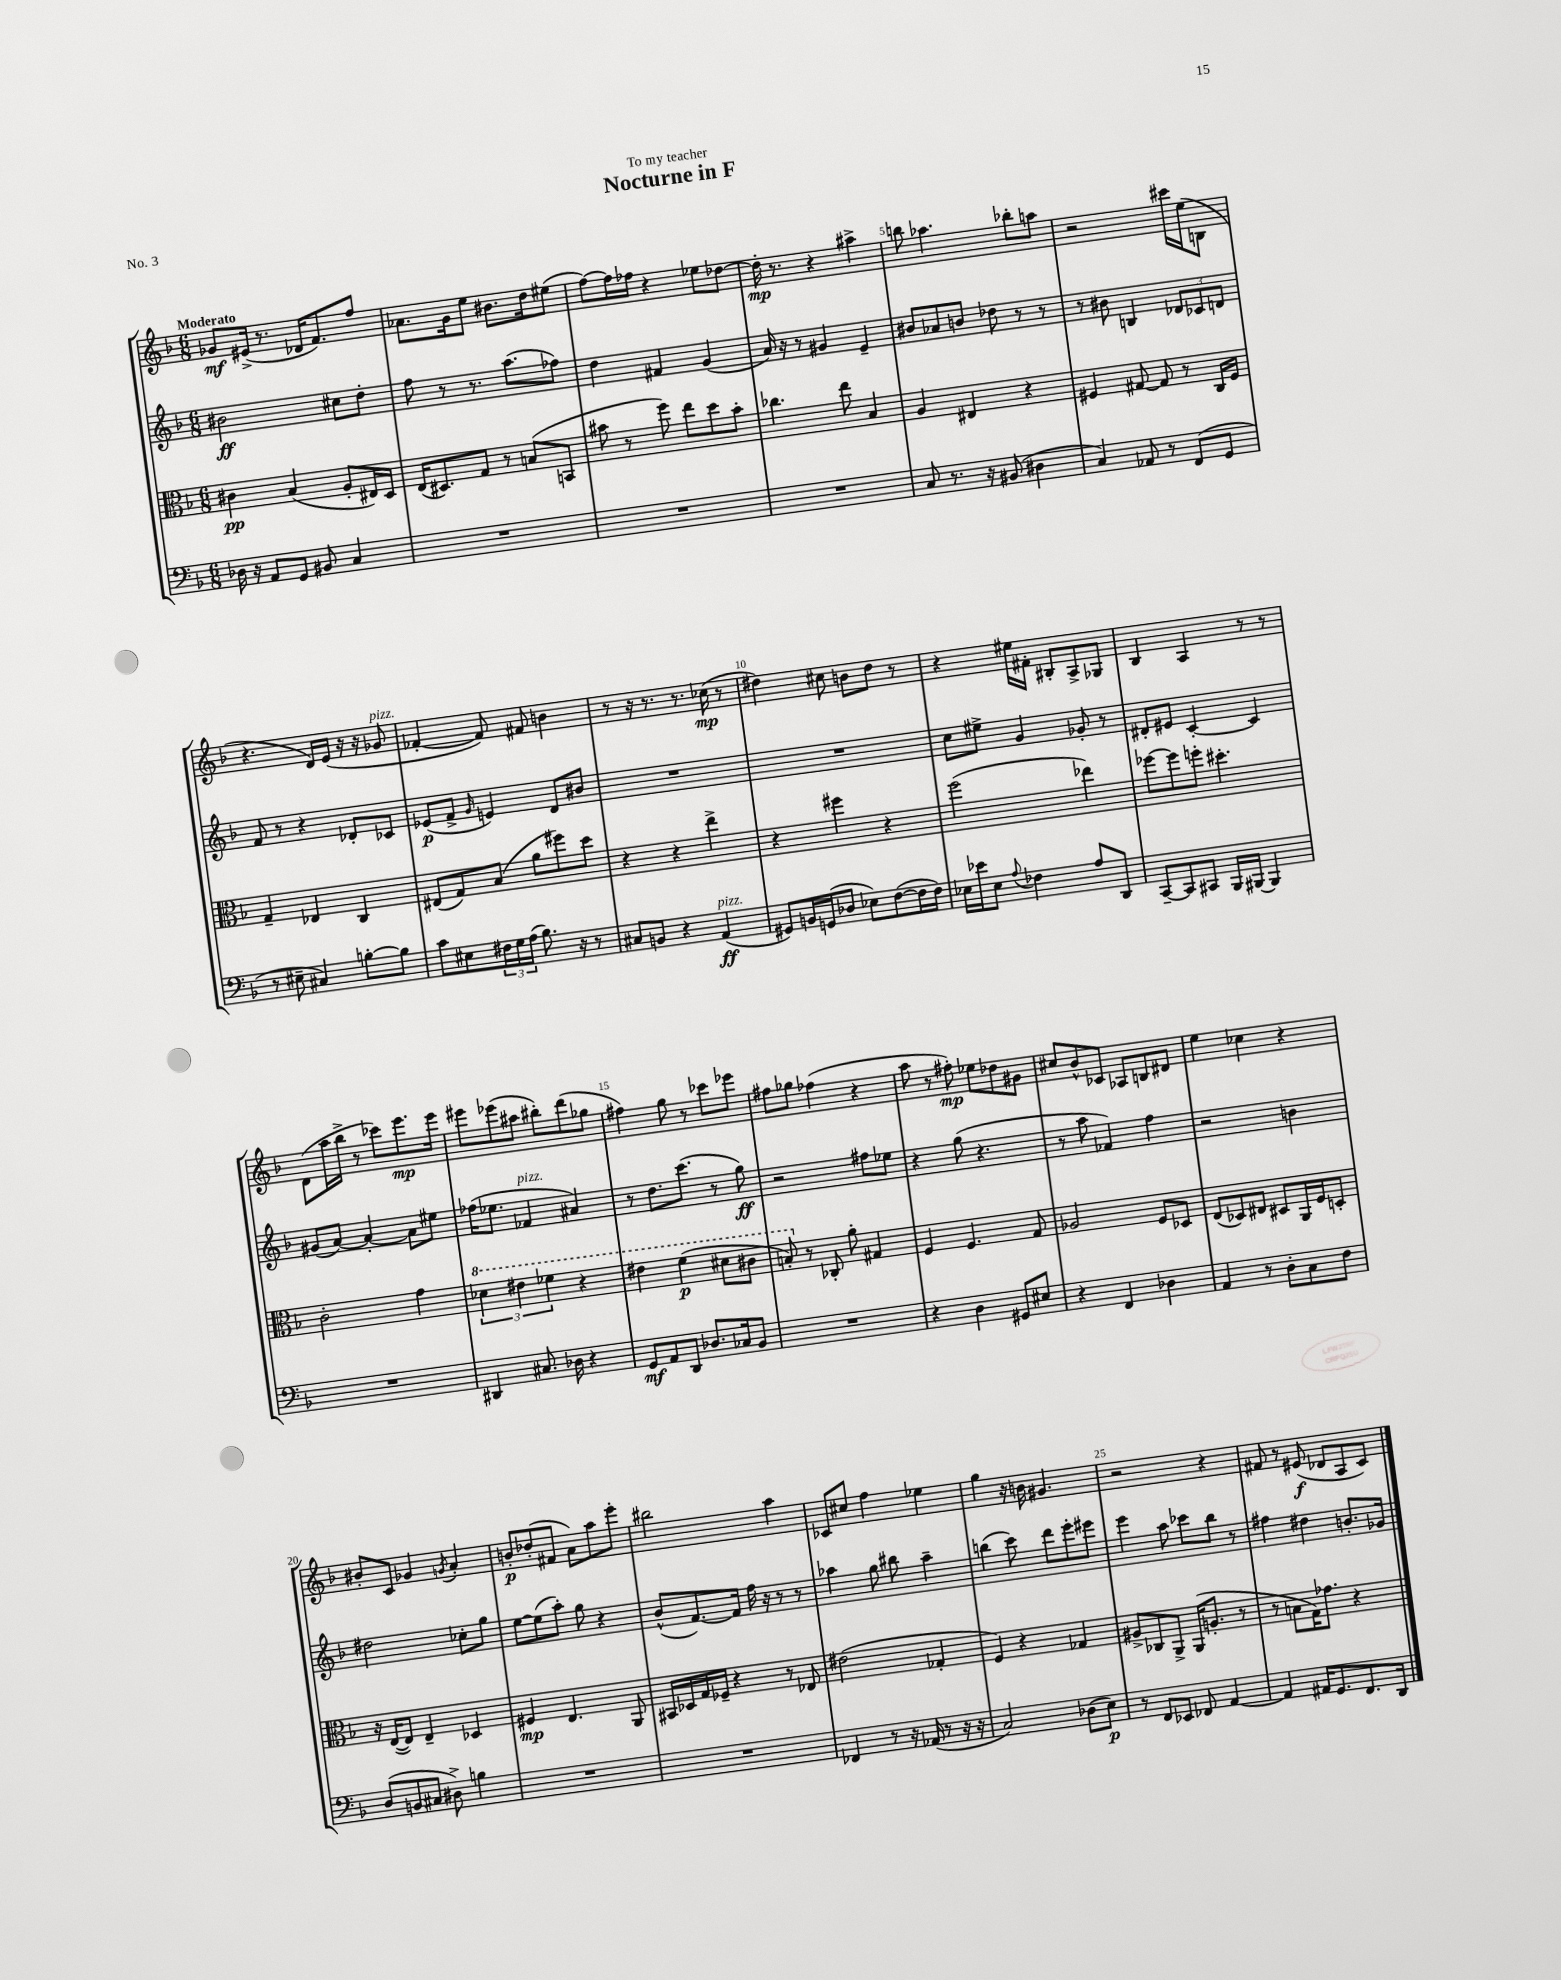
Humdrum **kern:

**kern	**kern	**kern	**kern
*staff4	*staff3	*staff2	*staff1
*clefF4	*clefC3	*clefG2	*clefG2
*k[b-]	*k[b-]	*k[b-]	*k[b-]
*M6/8	*M6/8	*M6/8	*M6/8
16D-\	4c#\	2b#\	8g-/L
16r	.	.	.
8AA/L	.	.	(16e#^/Jk
.	.	.	8.r
8GG/J	(4B-/	.	.
8BB#/	.	.	16d-/LK
.	.	.	8.f/)
4C/	8A'/L	8cc#\L	.
.	16E#/L)	8dd'\J	8ff/J
.	16D/JJ	.	.
=	=	=	=
2.r	(16E/LK	8ff\	8.a-\L
.	8.D#/)	.	.
.	.	8r	.
.	.	.	16g\k
.	8G/J	8.r	8ee\J
.	8r	.	8.b#\L
.	.	(8.aa\L	.
.	(8B/L	.	.
.	.	.	16dd\k
.	8BB/J	8ff-\J)	(8ee#\J
=	=	=	=
2.r	8b#\	4dd\	[8ff\L)
.	8r	.	16ff\]L
.	.	.	16ff-\JJ
.	8ff\)	4f#/	4r
.	8ee\L	.	.
.	8dd\	(4g/	8ee-\L
.	8b#'\J	.	[8dd-\J
=	=	=	=
2.r	4.cc-\	16a/)	16dd-'\]
.	.	16r	8.r
.	.	8r	.
.	.	4g#/	4r
.	8ee\	.	.
.	4B-/	4e~/	4aa#^\
=	=	=	=
8C/	4A/	8b#/L	8bb\
8.r	.	8a-/	4.aa-\
.	4E#/	8b/J	.
16r	.	.	.
(8BB#/	.	8dd-\	.
4D#\	4r	8r	8bb-'\L
.	.	8r	8aa\J
=	=	=	=
4C/)	4F#/	8r	2r
.	.	8b#\	.
8AA-/	[8G#/	4B/	.
8r	8G#/]	.	.
(8FF/L	8r	12d-/L	16ccc#\LL
.	.	.	(16ee\J
.	.	12c-/	.
8GG/J	16C/LL	.	8B\J
.	.	12d/J	.
.	16F#/JJ	.	.
=	=	=	=
8r	4G~/	8f/	4.r
8E#~\	.	8r	.
4C#/)	4E-/	4r	.
.	.	.	16d/LL)
.	.	.	(16e/JJ
[8B'\L	4C/	8d-'/L	16r
.	.	.	16r
8B\]J	.	8c-/J	8g-/
=	=	=	=
8c\L	(8E#/L	(8e-/L	[4f-'/
8E#\	8G/)	8f^/J	.
.	.	16qqg/	.
24F#\L	(8B-/J	4e/)	8f-/])
24G\	.	.	.
(24A\JJ	.	.	.
8.B-\)	8a\L	.	8f#/
.	8ff#\)	8d/L	4b\
16r	.	.	.
8r	8dd\J	8b#/J	.
=	=	=	=
8C#/L	4r	2.r	8r
8BB/J	.	.	16r
.	.	.	8.r
4r	4r	.	.
.	.	.	8.r
(4AA/	4ee^\	.	.
.	.	.	(16cc-\
.	.	.	8r
=	=	=	=
8GG#/L)	4r	2.r	4dd#\)
16BB/L	.	.	.
(16GG/J	.	.	.
8D-/J	4ff#\	.	8cc#\
8E-\L)	.	.	8b\L
([8F\	4r	.	8dd#\J
16F\]L	.	.	8r
16F\JJ)	.	.	.
=	=	=	=
16E-\LL	(2ff\	8cc\L	4r
16e-\J	.	.	.
8E-\J	.	8ee#^\J	.
8qqA/	.	.	.
4F-\	.	4g/	16ee#\LL
.	.	.	16f#'\JJ
.	.	.	8B#'/L
8A/L	4ee-\)	8g-'/	8A^/
8DD/J	.	8r	8G-/J
=	=	=	=
[8CC~/L	[8ff-\L	8d#'/L	4B-/
8CC/]	8ff-\]	8e#/J	.
8CC#/J	8ff'\J	[4c'/	4A/
16BBB-/LL	4.dd#'\	.	.
[16BBB#/JJ	.	.	.
4BBB#/]	.	4c/]	8r
.	.	.	8r
=	=	=	=
2.r	2c'\	(8g#/L	(8d\L
.	.	[8a/J)	16aa\L
.	.	.	16bb-^\JJ
.	.	4a'/_	8r
.	.	.	8ccc-\L)
.	4g\	8a\]L	8.eee\
.	.	8ee#\J	.
.	.	.	16eee\Jk
=	=	=	=
4DD#/	6dd-\	(16ff-\LK	8eee#\L
.	.	8.ee-\J	.
.	.	.	(8eee-\
.	6ee#\	.	.
8.C#/	.	4f-/	8aa#\J
.	6ff-\	.	.
.	.	.	8bb#'\L)
16D-\	.	.	.
4r	4r	4a#/)	(8ddd\
.	.	.	8gg-\J
=	=	=	=
8GG/L	4ee#\	8r	4ff#\)
8AA/	.	8.dd\L	.
8DD/J	(4ff\	.	8gg\
.	.	(8.ccc\J	.
8.D-/L	.	.	8r
.	8dd#\L	8r	8ccc-\L
16C-/k	.	.	.
8BB-/J	8cc#\J	8gg\)	8eee-\J
=	=	=	=
2.r	8b'/)	2r	8ff#\L
.	8r	.	8gg-\J
.	8C-'/	.	(4ff-\
.	8a'\	.	.
.	4G#/	8ff#\L	4r
.	.	8ee-\J	.
=	=	=	=
4r	4F/	4r	8aa\
.	.	.	8r
4D\	4.F/	(8gg\	8ff#'\)
.	.	4.r	8ee-\L
8GG#/L	.	.	8dd-\
8E#/J	8G/	.	8g#\J
=	=	=	=
4r	2A-/	8r	8cc#/L
.	.	8aa\	8b-^^/
4FF/	.	4f-/)	8c-/J
.	.	.	8A-/L
4D-\	8F/L	4ff\	8B/
.	8D-/J	.	8d#/J
=	=	=	=
4AA/	(8E/L	2r	4ee\
.	8D-/)	.	.
8r	8E#/J	.	4cc-\
8D'\L	8D#/L	.	.
8C\	16AA/L	4b\	4r
.	16F/J	.	.
8F\J	8D'/J	.	.
=	=	=	=
(8D/L	16r	2dd#\	8b#'/L
.	([16E/LK	.	.
8BB/	8E/]J)	.	8c/J
8C#/J	4E~/	.	4g-/
8D#^\)	.	.	.
.	.	.	8qg/
4B\	4D-/	8cc-'\L	4a'/
.	.	8gg\J	.
=	=	=	=
2.r	4F#/	[8ee\L	8b'/L
.	.	(8ee\]	(8dd-'/
.	4.E/	8aa'\J)	8f#/J
.	.	8gg\	8a\L)
.	.	4r	8aa\
.	8AA/	.	8eee'\J
=	=	=	=
2.r	16BB#/LL	(8b-^^/L	2bb#\
.	16D-/	.	.
.	16G/	[8.f/)	.
.	16F-~/JJ	.	.
.	4r	.	.
.	.	16f/]Jk	.
.	.	16ff\	.
.	.	16r	.
.	8r	8r	4aa\
.	8E-/	8r	.
=	=	=	=
4FF-/	(2e#\	4aa-\	8c-/L
.	.	.	8cc#/J
8r	.	8gg\	4ff\
16r	.	8bb#\	.
(16AA-/	.	.	.
8r	4G-'/	4aa-~\	4ee-\
16r	.	.	.
16r	.	.	.
=	=	=	=
2C/)	4F/)	(4bb\	4gg\
.	4r	8ccc\)	16r
.	.	.	16b\
.	.	8ddd\L	4.g#/
(8D-\L	4G-/	8eee'\	.
8E\J)	.	8eee#\J	.
=	=	=	=
8r	8A#^/L	4eee\	2r
8FF/L	8C-/	.	.
8EE-/J	8AA^/J	8aa\	.
8FF-/	(16AA/LK	8ccc-\L	.
.	8.A'/J	.	.
[4AA/	.	8bb-\J	4r
.	8r	8r	.
=	=	=	=
4AA/]	8r	4ff#\	8f#/
.	8B\L	.	8r
16AA#/LK	16G\K)	4dd#\	(8e#/
8.GG/	8.g-\J	.	.
.	.	.	8d-/L
8.FF/	4r	8.b'/L	8A/
.	.	.	8c/J)
16DD/Jk	.	16g-/Jk	.
==	==	==	==
*-	*-	*-	*-
